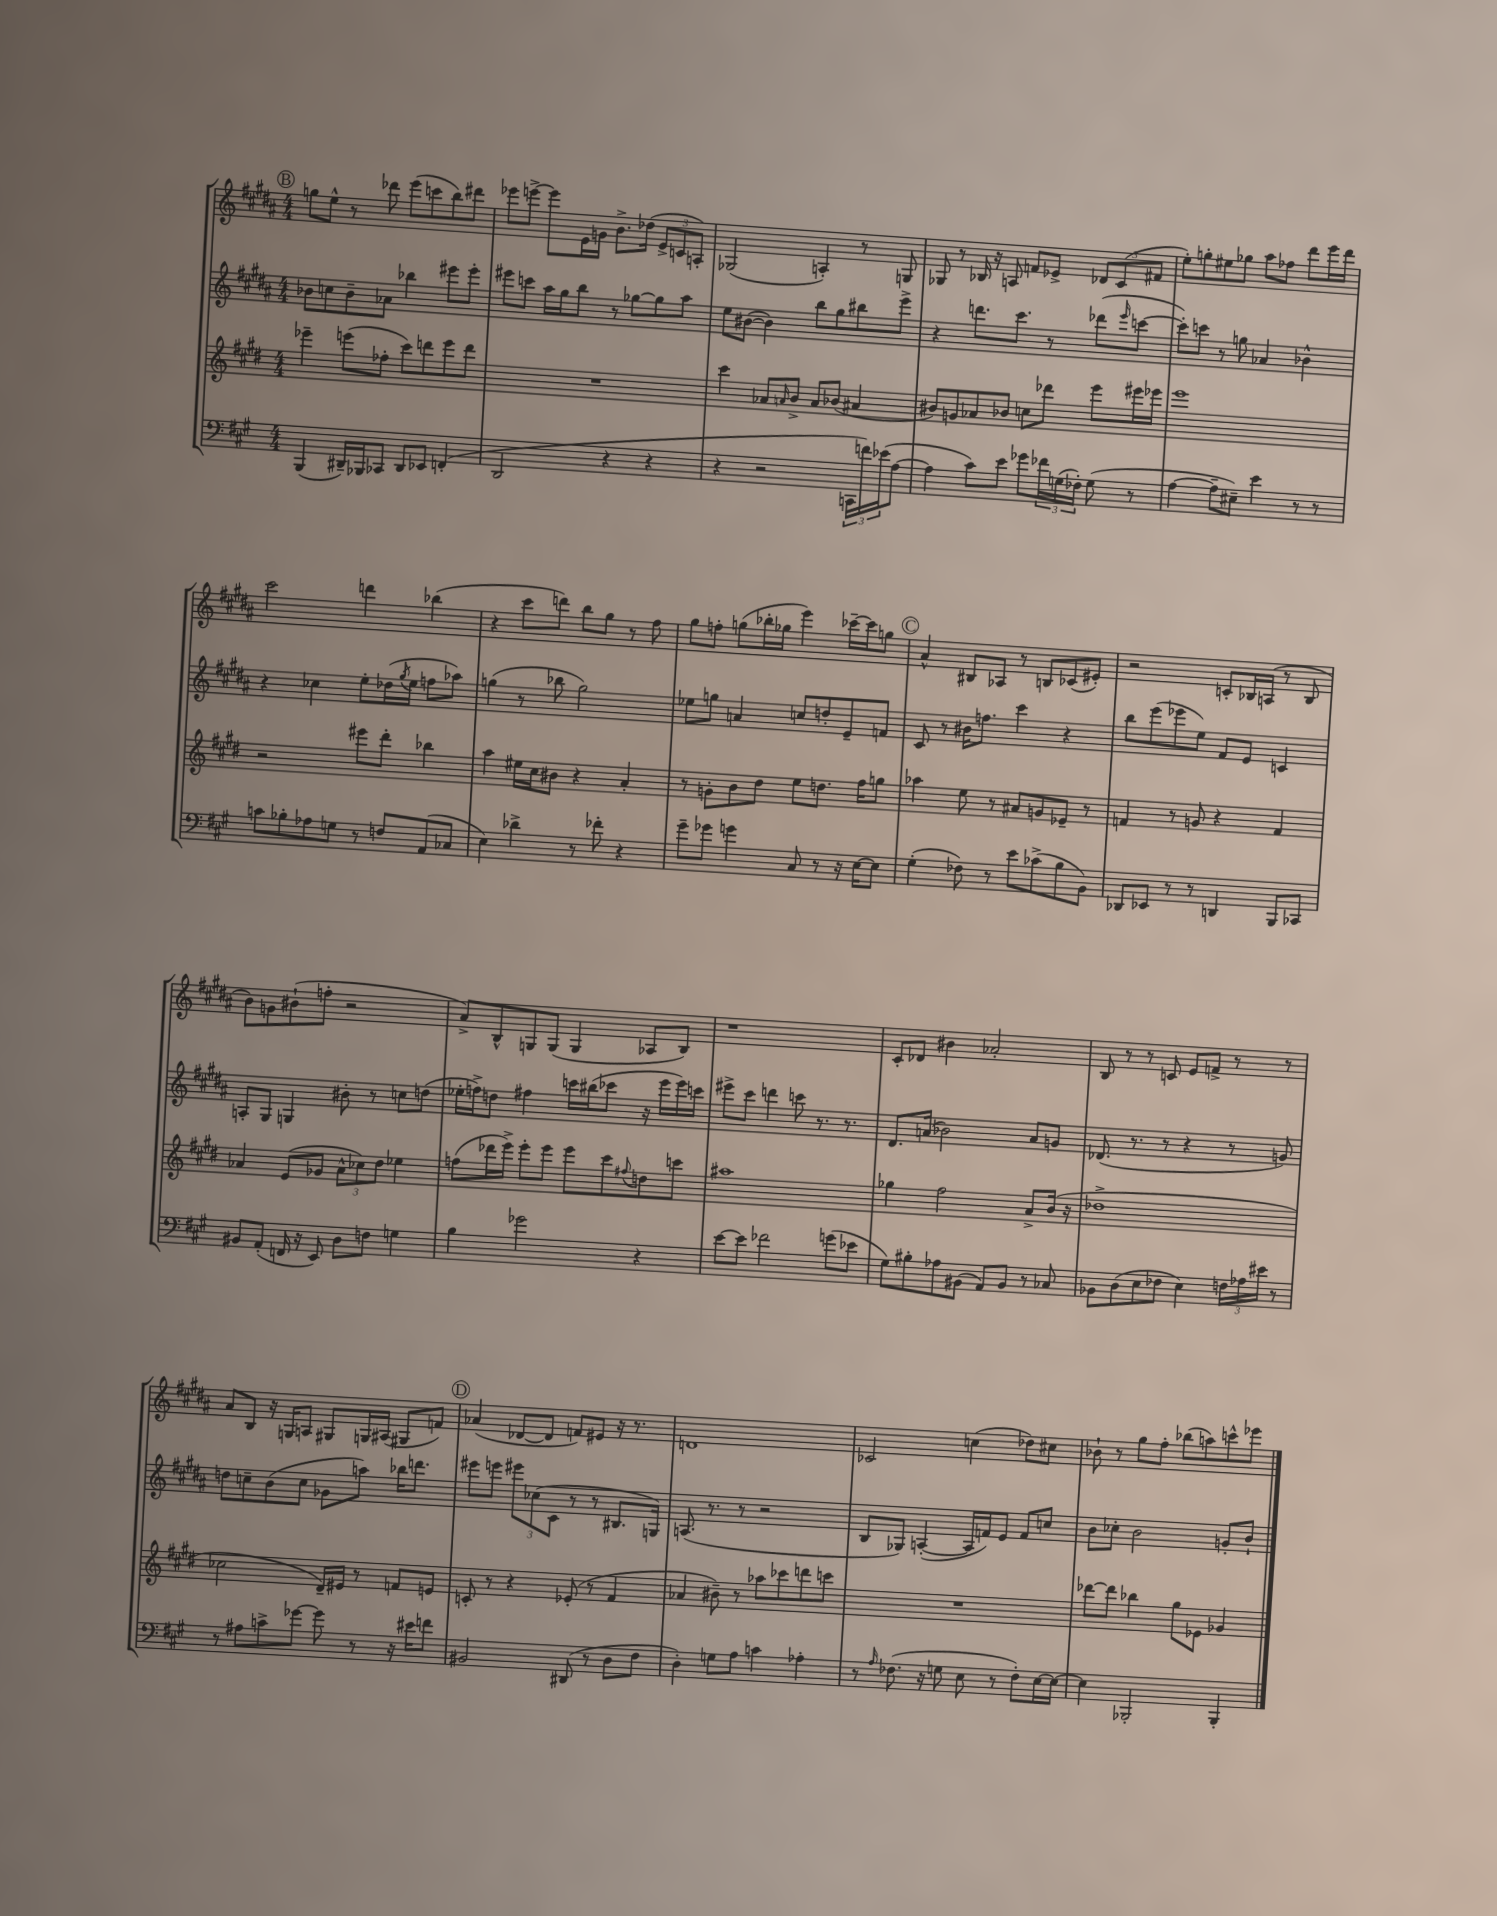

**kern	**kern	**kern	**kern
*staff4	*staff3	*staff2	*staff1
*clefF4	*clefG2	*clefG2	*clefG2
*k[f#c#g#]	*k[f#c#g#d#]	*k[f#c#g#d#a#]	*k[f#c#g#d#a#]
*M4/4	*M4/4	*M4/4	*M4/4
(4BBB	4eee-~	8b-	8gg
.	.	8cc	8ee^^
16DD#~)	(8eee	8b-~	8r
16BBB-	.	.	.
8CC-	8ff-'	8a-	8ddd-
8DD#	8ccc#)	4bb-	(8eee
8EE-	8ddd	.	8ccc
(4FF'	8eee	8eee#	8bb)
.	8ddd	8eee#'	8ddd#
=	=	=	=
2DD	1r	8eee#	8eee-
.	.	8ccc	[8eee^
.	.	16aa#	8eee]
.	.	16gg#	.
.	.	8bb	16e
.	.	.	16g
4r	.	8r	8.b^
.	.	[8gg-	.
.	.	.	(16dd-
4r	.	8gg-]	12e^
.	.	.	12c
.	.	8aa#	.
.	.	.	12A')
=	=	=	=
4r	4ccc#	8ee	(2G-
.	.	([8b#	.
2r	8a-	4b#])	.
.	16qqa	.	.
.	8b^	.	.
.	8a	8bb	4A')
.	(8b-	8gg#	.
24CC	4a#	8bb#	8r
24f)	.	.	.
(24e-	.	.	.
[8A	.	8eee^	8G
=	=	=	=
4A]	8b#)	4r	8G-
.	8g	.	8r
8c#)	8a-	8.ddd	16B-
.	.	.	16r
8e	8b-	.	8A
.	.	8.ccc#	.
8g-	8cc	.	8f
24f-	8ddd-	8r	8e-^
(24G	.	.	.
24F-')	.	.	.
(8G	8eee	(8ddd-	12d-
.	.	.	(12c#
.	.	16qqeee	.
8r	16eee#	[8ccc	.
.	.	.	12f#
.	16eee-	.	.
=	=	=	=
[4A	1eee	8ccc'])	8ee')
.	.	8ccc	8gg'
8A~]	.	8r	8ee#
8E#~)	.	8gg	8gg-
4e	.	4a-	8aa#
.	.	.	8ff-
8r	.	4b-^^	8ddd#
8r	.	.	16eee
.	.	.	16ddd#
=	=	=	=
8c	2r	4r	2ccc#
8B-'	.	.	.
8A-	.	4cc-	.
8G	.	.	.
8r	8eee#	8ee'	4ddd
8F	8ddd#'	(16dd-	.
.	.	8qgg#	.
.	.	16ee	.
(8AA	4bb-	8ff	(4bb-
8C-	.	8aa-)	.
=	=	=	=
4E)	4aa	(4gg	4r
4d-^	16ee#	8r	8ccc#
.	16cc#	.	.
.	8b#	8bb-	8ddd)
8r	4r	2gg)	8bb
8f-'	.	.	8gg#
4r	4a'	.	8r
.	.	.	8ff#
=	=	=	=
8g#~	8r	8ee-	8gg#
8g-	8g'	8gg	8ff'
4g	8b	4a	(8gg
.	8dd#	.	16bb-'
.	.	.	16gg-
8C#	8ee	8cc	4eee)
8r	8.dd	8dd'	.
16r	.	8e~	[16ccc-~
[16E	16ff#	.	16ccc-]
8E]	8gg	8f	8gg
=	=	=	=
(4G#'	4aa-	8c#	4a#^^
.	.	8r	.
8F-)	8ee	16b#	8B#
.	.	8.ff	.
8r	8r	.	8A-
8e	8a#	4ccc#	8r
(8c-^	8g	.	8B
8B	8e-~	4r	(8c-
8BB)	8r	.	8e#')
=	=	=	=
8DD-	4f	8bb	2r
8EE-	.	(8eee	.
8r	8r	8eee-	.
8r	8g	8ee)	.
4DD	4r	8f#	8c'
.	.	8e	16B-
.	.	.	(16A
8BBB	4f	4c	8r
8CC-	.	.	8B-
=	=	=	=
8BB#	4a-	8A'	8b)
(8AA'	.	8G#	8g
16FF	(8e	4G	(8b#`
16r	.	.	.
8EE)	8g-	.	8ff'
8D	12a-^^	8b#'	2r
.	12cc-)	.	.
8F	.	8r	.
.	12dd#	.	.
4G	4ee-	8cc	.
.	.	(8dd	.
=	=	=	=
4B	(8ff	16ee-'	8a#^)
.	.	16ff^)	.
.	16ddd-	8dd	8B^^
.	16eee^)	.	.
2g-	8eee'	4ff#	8G
.	8eee	.	(8G
.	8eee	16ccc	4G
.	.	(16bb#	.
.	8ccc#	8ccc-	.
.	8qqff#	.	.
4r	8dd	16r	8A-
.	.	16eee	.
.	8ccc	16eee)	8B)
.	.	16ccc	.
=	=	=	=
[8e	1aa#	8eee#^	1r
8e]	.	8ccc#	.
2f-	.	4ddd	.
.	.	8ccc	.
.	.	8.r	.
(8g	.	.	.
.	.	8.r	.
8e-	.	.	.
=	=	=	=
8G#)	4gg-	8.d#	8c#'
8B#'	.	.	8d-
.	.	(16a	.
8A-	2ff#	2b-)	4b#
(8BB#	.	.	.
8AA)	.	.	2a-'
8BB#	.	.	.
8r	8a^	8a	.
8C-	(16b	8g	.
.	16r	.	.
=	=	=	=
8BB-	1dd-^	(8.d-	8B
(8D	.	.	8r
.	.	8.r	.
8E	.	.	8r
8F-	.	8r	8c
4E)	.	4r	8e
.	.	.	8f^
24F	.	8r	8r
24A-	.	.	.
24e#	.	.	.
8r	.	8g)	8r
=	=	=	=
8r	2cc-	8dd	8a#
8A#	.	8cc~	8B
8c^	.	(8b	16r
.	.	.	16G
[8g-	.	8cc	8A
8g-]	16d#~)	8g-	8G#
.	16e#	.	.
8r	8r	8aa)	16G
.	.	.	(16A#
16r	8f	16bb-	8G#
16e#	.	8.ddd	.
8f	8e	.	8f)
=	=	=	=
2BB#	8c'	8eee#	(4a-
.	8r	8eee	.
.	4r	12eee#	[8d-
.	.	(12cc-	.
.	.	.	8d-]
.	.	12c#	.
(8DD#	(8e-'	8r	8f)
8r	8r	8r	8e#
8D	4f#	8.B#	16r
.	.	.	8.r
8F#	.	.	.
.	.	16G)	.
=	=	=	=
4D')	4a-	(8.A	1d
.	.	8.r	.
8G	8b#~)	.	.
8A	8r	8r	.
4c	8aa-	2r	.
.	8ccc-	.	.
4A-'	8ddd	.	.
.	8ccc	.	.
=	=	=	=
8r	1r	8B	2c-
16qqA	.	.	.
(8.F-	.	8G-)	.
.	.	([4A'	.
16r	.	.	.
8G	.	.	.
8E	.	16A]	(4cc
.	.	16f)	.
8r	.	8e	.
8F-')	.	8f	8dd-)
[16E	.	8cc	8cc#
16E_	.	.	.
=	=	=	=
4E]	[8ddd-	8b	8b-`
.	8ddd-]	8cc-'	8r
2BBB-'	4bb-	2b	8gg#
.	.	.	8ff#'
.	8gg#	.	(8bb-
.	8e-	.	8aa)
4BBB-'	4g-	8g'	8ccc^^
.	.	8b`	8eee-
==	==	==	==
*-	*-	*-	*-
